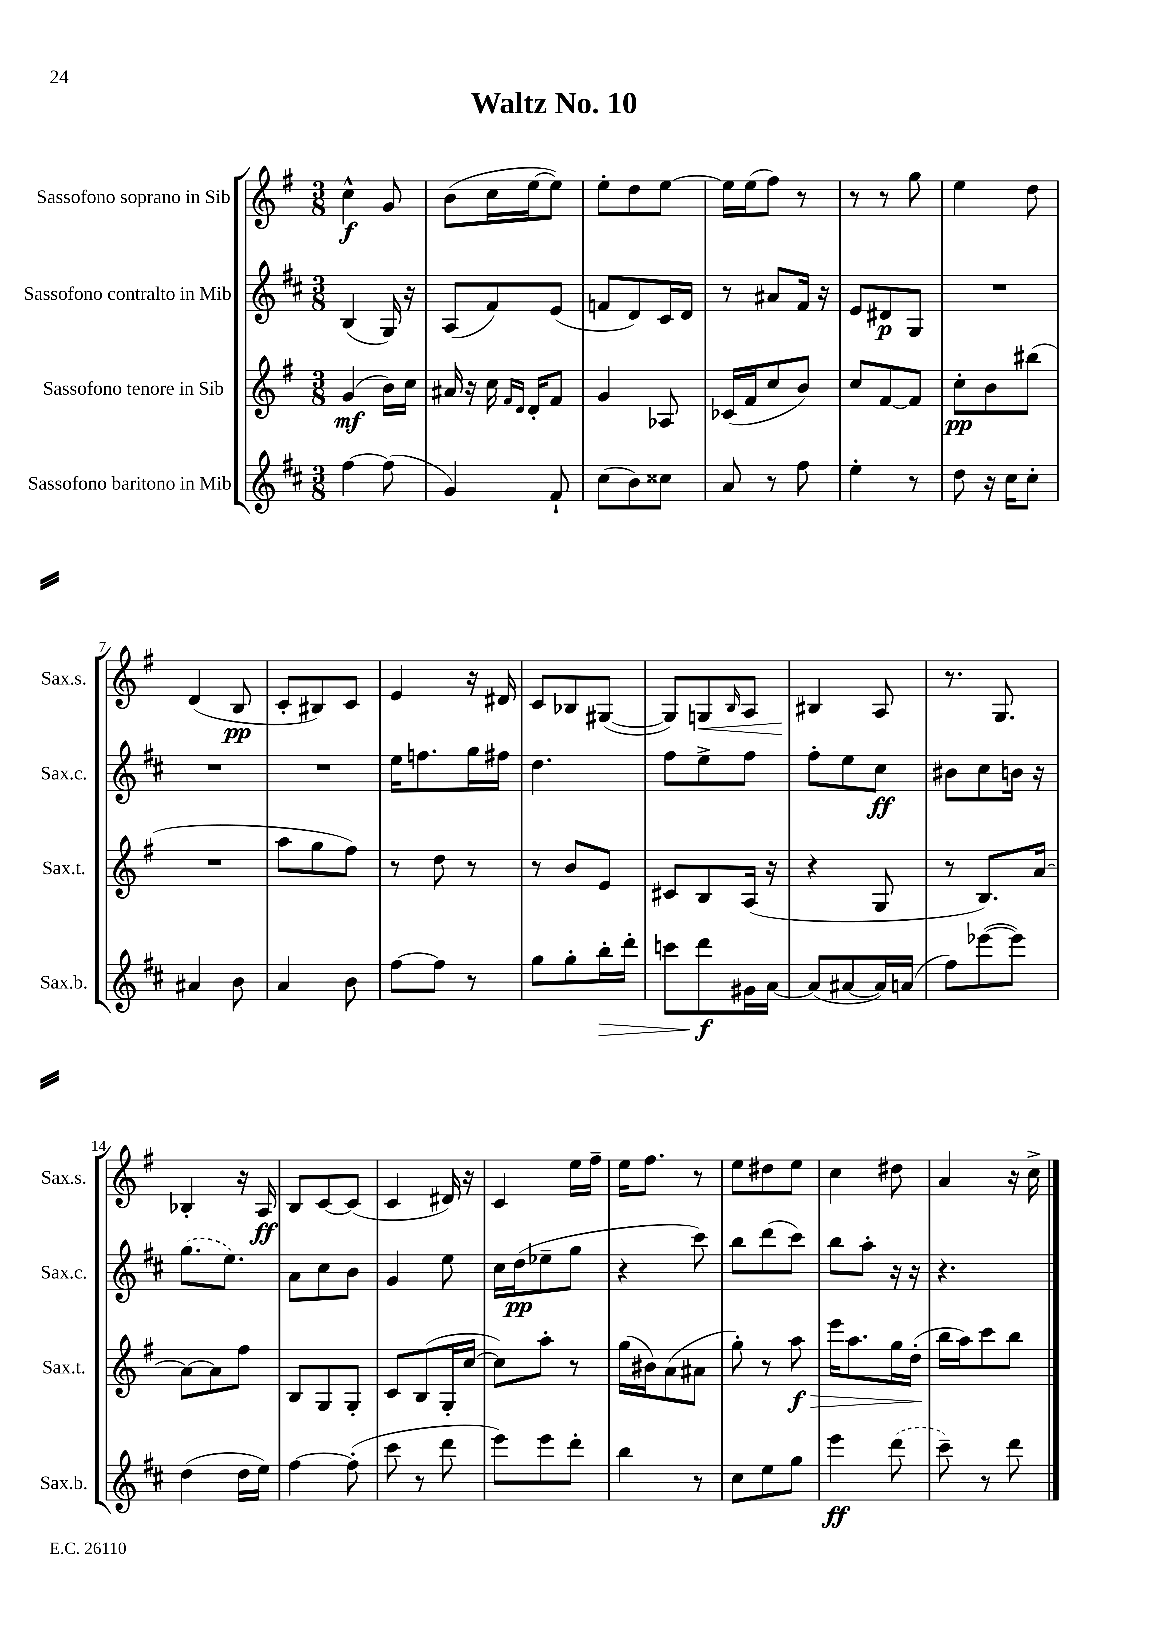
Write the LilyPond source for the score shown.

\header { title = "Waltz No. 10" }
<<
\new StaffGroup <<
\new Staff = "s0" \with { instrumentName = "Sassofono soprano in Sib" shortInstrumentName = "Sax.s." } {
    \clef treble \key g \major \numericTimeSignature \time 3/8
    c''4-^\f g'8 |
    b'8( c''16 e''16~ e''8) |
    e''8-. d''8 e''8~ |
    e''16 e''16( fis''8) r8 |
    r8 r8 g''8 |
    e''4 d''8 |
    d'4( b8\pp |
    c'8-. bis8) c'8 |
    e'4 r16 dis'16 |
    c'8 bes8 gis8~( |
    gis8) g8\< \grace { b16 } a8 |
    bis4\! a8 |
    r8. g8. |
    bes4-. r16 a16\ff |
    b8 c'8~ c'8( |
    c'4 dis'16) r16 |
    c'4 e''16 fis''16-- |
    e''16 fis''8. r8 |
    e''8 dis''8 e''8 |
    c''4 dis''8 |
    a'4 r16 c''16-> \bar "|." |
}
\new Staff = "s1" \with { instrumentName = "Sassofono contralto in Mib" shortInstrumentName = "Sax.c." } {
    \clef treble \key d \major \numericTimeSignature \time 3/8
    b4( g16) r16 |
    a8( fis'8) e'8( |
    f'8 d'8) cis'16 d'16 |
    r8 ais'8 fis'16 r16 |
    e'8 dis'8\p g8 |
    R4. |
    R4. |
    R4. |
    e''16 f''8. g''16 fis''16 |
    d''4. |
    fis''8 e''8-> fis''8 |
    fis''8-. e''8 cis''8\ff |
    bis'8 cis''8 b'16 r16 |
    \once \slurDashed g''8.( e''8.) |
    a'8 cis''8 b'8 |
    g'4 e''8 |
    cis''16 d''16\pp( ees''8-- g''8 |
    r4 cis'''8) |
    b''8 d'''8( cis'''8) |
    b''8 a''8-. r16 r16 |
    r4. \bar "|." |
}
\new Staff = "s2" \with { instrumentName = "Sassofono tenore in Sib" shortInstrumentName = "Sax.t." } {
    \clef treble \key g \major \numericTimeSignature \time 3/8
    g'4\mf( b'16) c''16 |
    ais'16 r16 c''16 \grace { fis'16 d'16 } d'16-. fis'8 |
    g'4 aes8 |
    ces'16( fis'16 c''8 b'8) |
    c''8 fis'8~ fis'8 |
    c''8-.\pp b'8 bis''8( |
    R4. |
    a''8 g''8 fis''8) |
    r8 d''8 r8 |
    r8 b'8 e'8 |
    cis'8 b8 a16( r16 |
    r4 g8 |
    r8 b8.) a'16~ |
    a'8~ a'8 fis''8 |
    b8 g8 g8-. |
    c'8 b8( g16-. c''16~ |
    c''8) a''8-. r8 |
    g''16( bis'16) a'8( ais'8 |
    g''8-.) r8 a''8\f\> |
    e'''16 a''8. g''16 d''16-.( |
    b''16\! a''16) c'''8 b''8 \bar "|." |
}
\new Staff = "s3" \with { instrumentName = "Sassofono baritono in Mib" shortInstrumentName = "Sax.b." } {
    \clef treble \key d \major \numericTimeSignature \time 3/8
    fis''4~ fis''8( |
    g'4) fis'8-! |
    cis''8( b'8) cisis''8 |
    a'8 r8 fis''8 |
    e''4-. r8 |
    d''8 r16 cis''16 cis''8-. |
    ais'4 b'8 |
    a'4 b'8 |
    fis''8~ fis''8 r8 |
    g''8 g''8-. b''16-.\> d'''16-. |
    c'''8 d'''8\f\! gis'16 a'16~ |
    a'8( ais'8~ ais'16) a'16( |
    fis''8) ees'''8~( ees'''8) |
    d''4( d''16 e''16) |
    fis''4~ fis''8-.( |
    cis'''8 r8 d'''8 |
    e'''8) e'''8 d'''8-. |
    b''4 r8 |
    cis''8 e''8 g''8 |
    e'''4\ff \once \slurDashed d'''8( |
    cis'''8--) r8 d'''8 \bar "|." |
}
>>
>>
